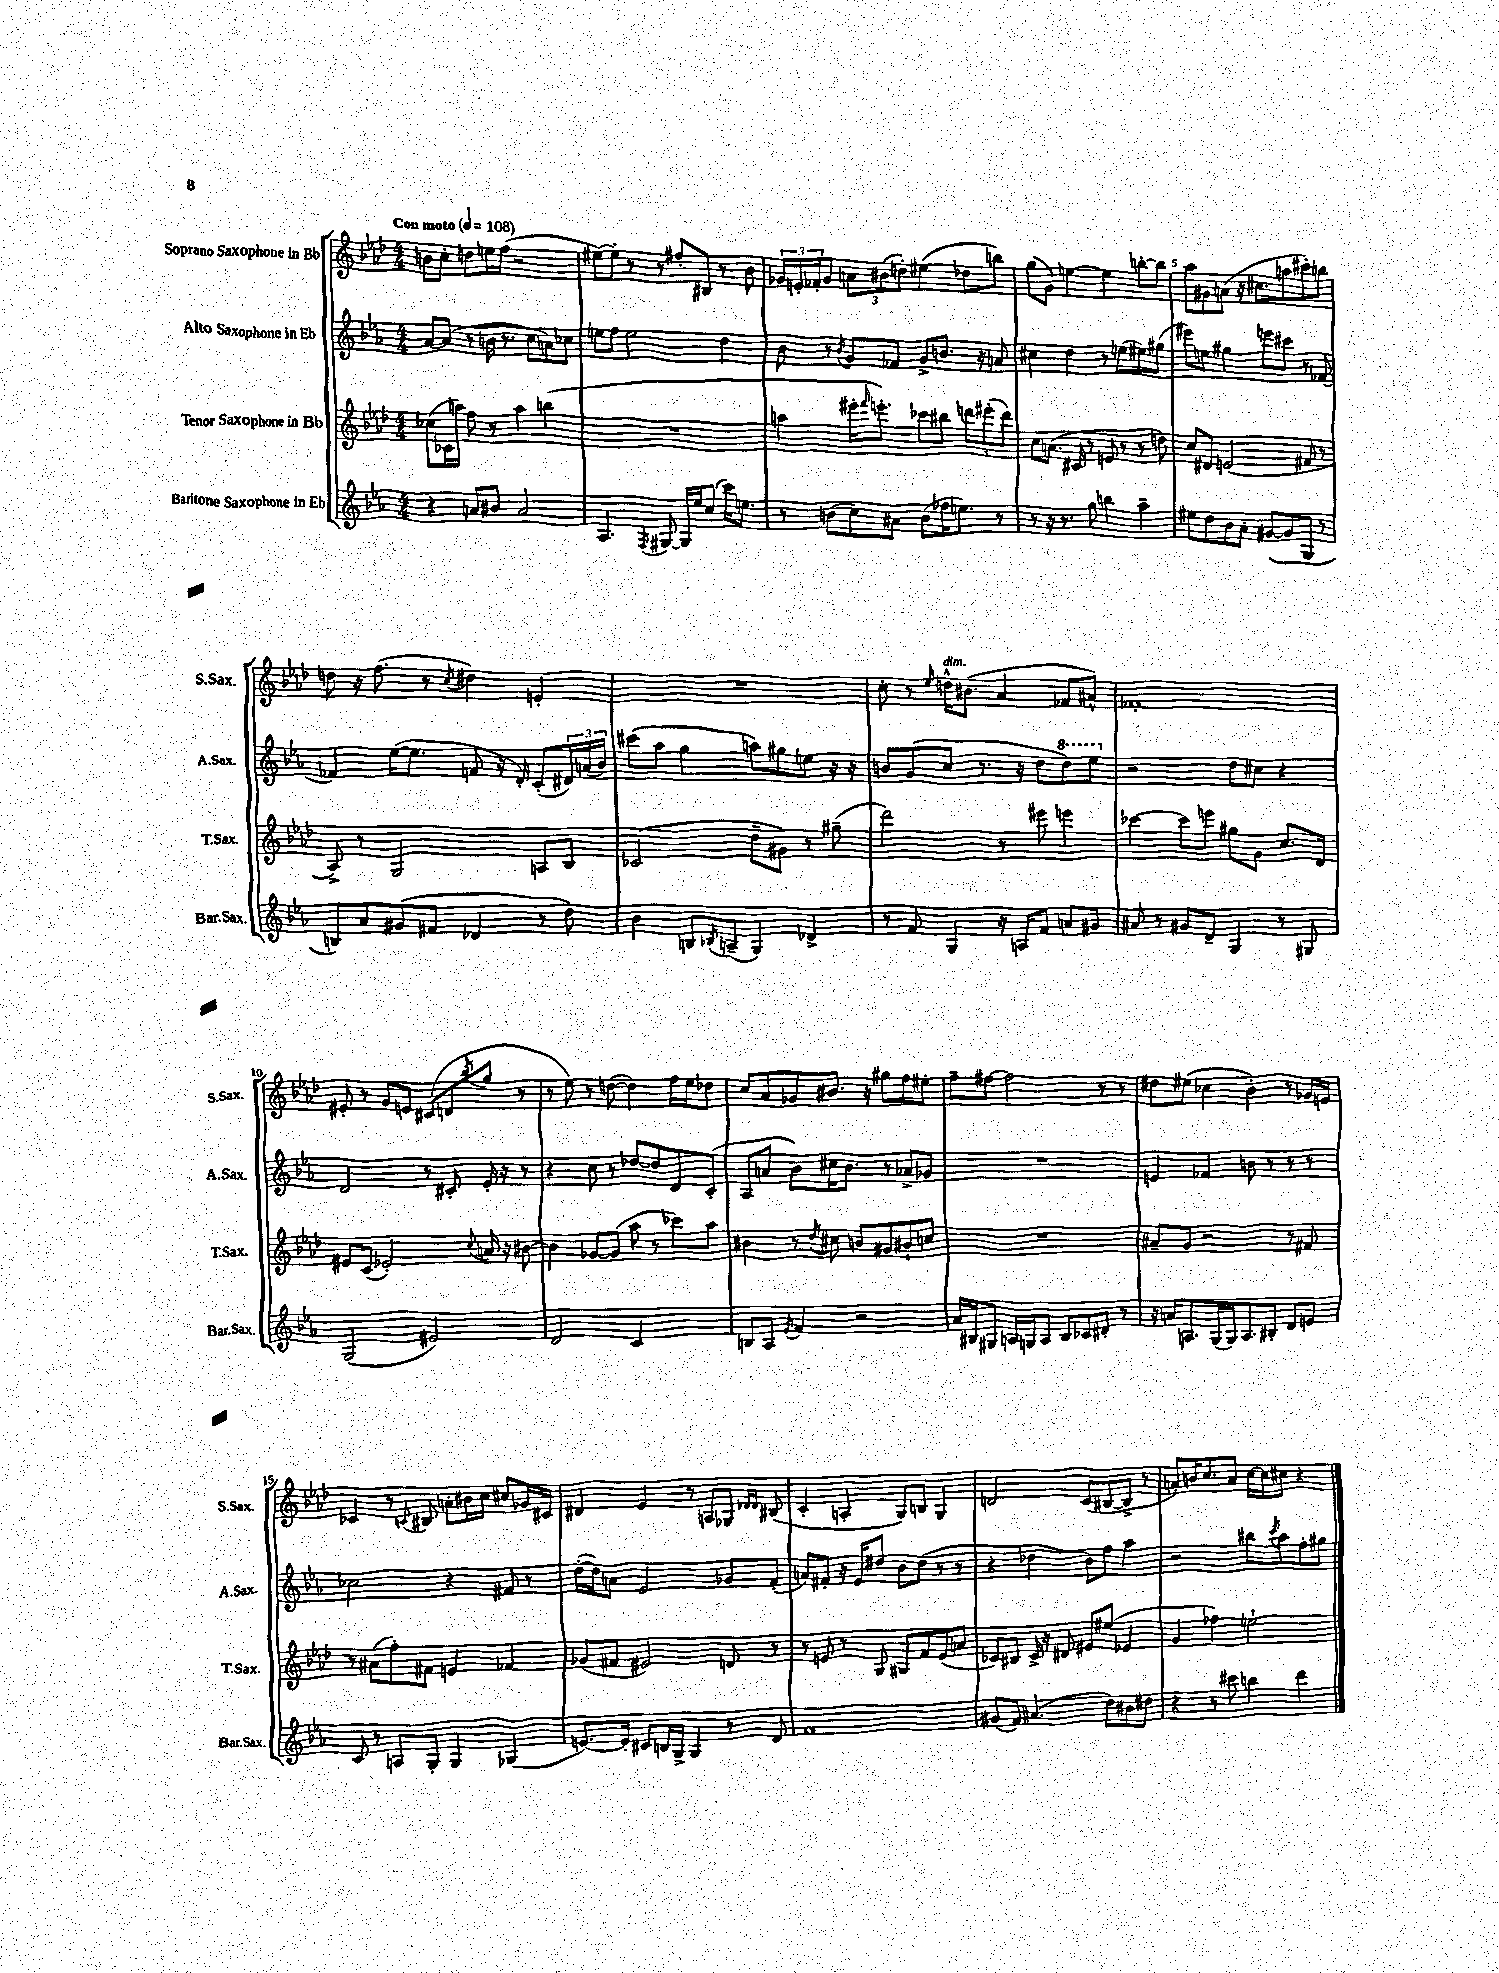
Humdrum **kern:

**kern	**kern	**kern	**kern
*part4	*part3	*part2	*part1
*staff4	*staff3	*staff2	*staff1
*I"Baritone Saxophone in Eb	*I"Tenor Saxophone in Bb	*I"Alto Saxophone in Eb	*I"Soprano Saxophone in Bb
*I'Bar.Sax.	*I'T.Sax.	*I'A.Sax.	*I'S.Sax.
*clefG2	*clefG2	*clefG2	*clefG2
*k[b-e-a-]	*k[b-e-a-d-]	*k[b-e-a-]	*k[b-e-a-d-]
*M4/4	*M4/4	*M4/4	*M4/4
*MM108	*MM108	*MM108	*MM108
=1	=1	=1	=1
!	!	!	!LO:TX:a:B:t=Con moto
4r	(8cc-X\L	[8a-/L	8bn\L
.	16c-X\L	(8a-/J]	8cc'\J
.	16aan\JJ)	.	.
8an/L	8ff\	8r	8ddn\L
8b#X/J	8r	16bn\	16een\L
.	.	8.r	(16ff\JJ
2a/	4aa\	.	2r
.	.	8cc\L	.
.	(4bbn\	8an\)	.
.	.	8cc-X\J	.
=2	=2	=2	=2
4.A-/	1r	8een\L	[8ee#X\L)
.	.	8ff\J	8ee#'\J]
.	.	2ee\	8r
8qF/	.	.	.
[8G#X/	.	.	8r
16G#/LL]	.	.	8ff#X'/L
16ee-/J	.	.	.
(8cc/J	.	.	8B#X/J
16ccc\KL)	.	4dd\	8r
8.een\J	.	.	.
.	.	.	8b-\
=3	=3	=3	=3
8r	4aan\	8b-\	24g-X/LL
.	.	.	24en'/
.	.	.	24f-X'/J
(8bn\L	.	8r	8g-/J
.	.	8qb-/	.
8cc\)	16eee#X'\KL	8g/L	12an\L
.	16qqfff/	.	.
.	8.eeen'\J)	.	.
.	.	.	(12b#X\
8a#X\J	.	8f-X/J	.
.	.	.	12ddn'\J)
(8b\L	8ccc-X\L	8g^/L	(4ee#X\
16ff-X\K	8bb#X\J	8.bn/J	.
8.een\J)	.	.	.
.	12dddn\L	.	8dd-X\L
.	.	16r	.
.	(12eee#X'\	.	.
8r	.	8an/	8bbn\J)
.	12ddd\J)	.	.
=4	=4	=4	=4
8r	8cc\L	4cc#X\	(8gg\L
16r	(8.an\J	.	8g\J)
8.r	.	.	.
.	.	4dd\	[4een\
.	16c#X/	.	.
8gg\	8r	.	.
4bbn\	8en/	8r	4ee\]
.	8r	(8een\L	.
4aa-~\	8r	8ee#X\)	[8bbn'\L
.	8ddn\)	(8gg#X\J	8bb\J]
=5	=5	=5	=5
8ee#X\L	8cc/L	8eee#X\L)	8aa-\L
8dd\	8d#X/J	8een\J	8g#X\
8b-\	(2en/	4gg#X\	(8an\J
8a-'\J	.	.	16r
.	.	.	8.cc#X\L
([8g#X/L	.	8eeen\L	.
8g#/]	.	8ccc#X\J	8aan\
8G/J	8f#X/	8r	8ccc#X'\)
8r	8r	[8f-X/	8bbn\J
!!LO:LB:g=z
=6	=6	=6	=6
8Bn/L)	8A-^/)	4f-X/]	8ddn\
8a-/	8r	.	16r
.	.	.	(8.ff\
(8g#X/	2G/	([16ee-\KL	.
.	.	8.ee-\J]	.
8f#X/J	.	.	8r
.	.	.	8qcc/
4d-X/	.	8fn/	4dd#X\)
.	.	16r	.
.	.	16d'/)	.
8r	8An/L	(8c'/L	4en'/
8dd\)	8B-/J	24d#X/L)	.
.	.	(24an/	.
.	.	24b-/JJ)	.
=7	=7	=7	=7
4b-\	(2c-X/	(8ccc#X\L	1r
.	.	8aa-\J	.
8Bn/L	.	4gg\	.
8qB-X/	.	.	.
(8An~/J	.	.	.
4G/)	8dd-~\L	8aan\L)	.
.	8g#X\J)	8gg#X\	.
4d-X^/	8r	8een\J	.
.	(8gg#X~\	16r	.
.	.	16r	.
=8	=8	=8	=8
8r	2ddd-\)	8bn/L	8cc'\
8f/	.	(8g/	8r
.	.	.	16qqee-/
!	!	!	!LO:TX:a:i:t=dim.
4G/	.	8cc/J	16ddn^^\KL
.	.	.	(8.b#X\J
.	.	8.r	.
16r	8r	.	4a-/
16An/KL	.	16r	.
8f/J	8eee#X\	8dd\L	.
*	*	*8va	*
8an/L	4eeen\	8ddd\)	8f-X/L
8g#X/J	.	8eee-\J	8a#X^^/J)
=9	=9	=9	=9
*	*	*X8va	*
8a#X/	[4ccc-X\	2r	1f-X'
8r	.	.	.
8g#X/L	8ccc-\L]	.	.
8d~/J	8eeen\J	.	.
4G/	8gg#X\L	8dd\L	.
.	8g\J	8cc#X\J	.
8r	8.cc/L	4r	.
8G#X/	.	.	.
.	16d-/Jk	.	.
!!LO:LB:g=z
=10	=10	=10	=10
(2G/	8e#X/L	2d/	8e#X'/
.	(8c/J	.	8r
.	2e-X'/)	.	8g/L
.	.	.	8en/J
2e#X/)	.	8r	(8c#X/L
.	.	8c#X'/	8dn/
.	8qqcc/	.	8qbb-/
.	16an/	16e-'/	8gg/J
.	16r	16r	.
.	[8b#X\	8r	8r
=11	=11	=11	=11
2d/	4b#\]	4r	8r
.	.	.	8ee-\)
.	[8g-X/L	8cc\	8r
.	(8g-/J]	8r	([8ddn\
2c/	8aa-\	[8dd-X/L	4dd\])
.	8r	8dd-/]	.
.	8ccc-X\L)	8d/	16ff\LL
.	.	.	16ee-\J
.	8aa-\J	(8c'/J	8dd-X\J
=12	=12	=12	=12
8Bn/L	4b#X\	8A-/L	8cc/L
8A-/J	.	8an/J	8a-/
8qe-/	.	.	.
4f/	8r	8b-\L)	8g-X/
.	8qdd-/	.	.
.	8cc#X\	16cc#X\K	8.b#X/J
.	.	8.b-\J	.
2r	8bn/L	.	.
.	.	.	16r
.	8g#X/	8r	8gg#X\L
.	8b#X`/	8a-X^/L	8ff\
.	8ccn/J	8g-X/J	8ee#X'\J
=13	=13	=13	=13
16a-/LL	1r	1r	8ff~\L
16B#X/J	.	.	.
8G#X/J	.	.	[8ff#X\J
16An/LL	.	.	2ff#\]
16Gn/J	.	.	.
8A/J	.	.	.
8B#/L	.	.	.
8c-X/	.	.	.
8d#X'/J	.	.	8r
8r	.	.	8r
=14	=14	=14	=14
16r	8a#X~/L	4en/	8dd#X\L
16an/KL	.	.	.
8.An/	8g/J	.	(8ee#X\J
.	2r	4f-X/	4cc-X\
(16G/L	.	.	.
16G/J)	.	.	.
8.A/	.	.	.
.	.	8bn\	4b-'\)
8B#X'/J	.	8r	.
8d/L	8r	8r	8r
8en/J	8f#X/	8r	16g-X/LL
.	.	.	16en/JJ
!!LO:LB:g=z
=15	=15	=15	=15
8c/	8r	2cc-X\	4c-X/
8r	(8a#X\L	.	.
8An/L	8ff'\)	.	8r
.	.	.	8qqcn/
8G'/J	8f#X\J	.	8B#X/
4G/	4en/	4r	8an'\L
.	.	.	16b#X\L
.	.	.	16cc\JJ
(4G-X/	4f-X/	8f#X/	8cc#X/L
.	.	8r	16g-X/L
.	.	.	16c#X/JJ
=16	=16	=16	=16
[8.en/L)	(8g-X/L	([16dd'\LL	4d#X/
.	.	16dd\J])	.
.	8f#X/J	8an\J	.
16e'/Jk]	.	.	.
8c#X/L	2e#X/)	2e-/	4e-/
16Bn/L	.	.	.
16G^/JJ	.	.	.
4G/	.	.	8r
.	.	.	8An/L
8r	8dn/	8g-X/L	8G-X/J
.	.	.	16qqd-X/LL
.	.	.	16qqd-/JJ
8d/	8r	(8f'/J	(8B#X/
=17	=17	=17	=17
1f	8r	8an/L)	4c'/
.	8en/	8f#X'/J	.
.	8r	16r	4An'/
.	.	16e-/KL	.
.	8G/	8dd#X/J	.
.	8G#X/L	8b-\L	8G/L)
.	8f/	(8dd#\J	8Bn/J
.	(8e/	8r	4G/
.	8an/J	8r	.
=18	=18	=18	=18
(8g#X/L	8c-X/L)	4r	2dn/
8f/J)	8B#X/J	.	.
(4.a#X/	16c-^/	4dd-X\	.
.	16r	.	.
.	8d#X/	.	.
.	8e#X/L	8b-\L)	(8c/L
8dd\L)	(8ee#X/J	8ff\J	[8B#X/
8b#X\	4e-X/	4aa-\	8B#^/J]
8dd#X\J	.	.	8r
=19	=19	=19	=19
4r	4g/	2r	8an'/L)
.	.	.	16bn/K
.	.	.	8.cc/
8r	4ff-X\)	.	.
8ccc#X\	.	.	8a/J
4bbn\	2een`\	8bb#X\L	[16cc\LL
.	.	.	16cc\J]
.	.	8qccc/	.
.	.	8aa-\	8cc#X\J
4ddd\	.	8ff'\	4r
.	.	8gg#X\J	.
==	==	==	==
*-	*-	*-	*-
